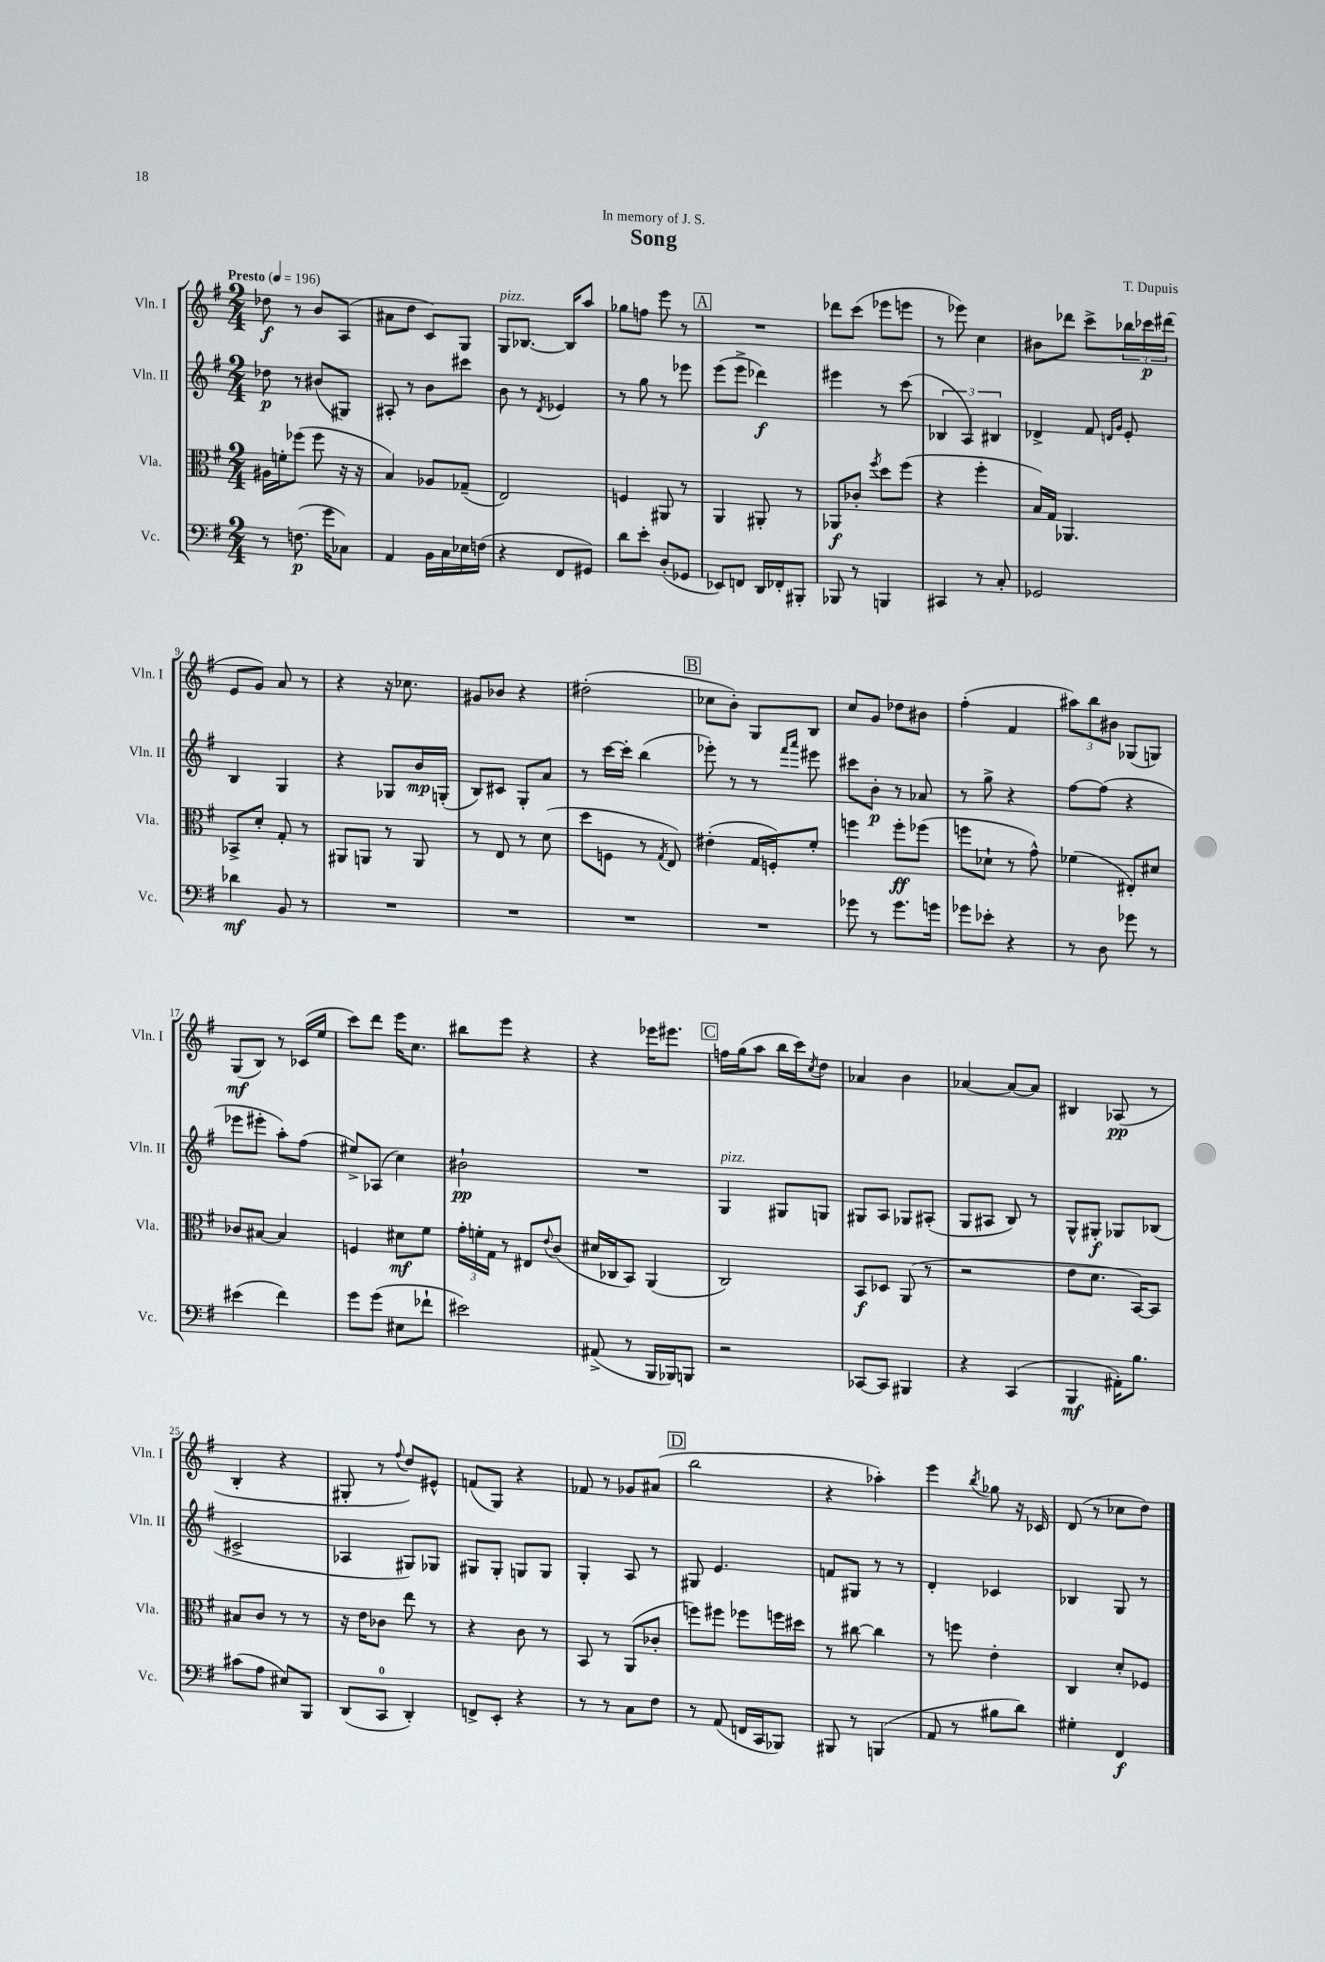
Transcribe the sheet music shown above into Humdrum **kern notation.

**kern	**kern	**kern	**kern
*staff4	*staff3	*staff2	*staff1
*clefF4	*clefC3	*clefG2	*clefG2
*k[f#]	*k[f#]	*k[f#]	*k[f#]
*M2/4	*M2/4	*M2/4	*M2/4
*MM196	*MM196	*MM196	*MM196
8r	16A#\LL	8dd-\	8dd-\
.	16f'\J	.	.
(8.F\	(8ff-\J	8r	8r
.	8ff-\	(8b#/L	8b/L
16g\LK	.	.	.
8C-\J)	16r	8G#/J)	(8A/J
.	16r	.	.
=	=	=	=
4AA/	4B/)	8A#'/	8a#\L
.	.	8r	8dd\J
16BB\LL	8A-/L	8b\L	8c/L)
16C\	.	.	.
16E-\	(8G-~/J	8ccc#\J	8G/J
(16F\JJ	.	.	.
=	=	=	=
4r	2E/)	8b\	8G/L
.	.	8r	[8.B-/J
.	.	8qd/	.
8FF#/L	.	4e-/	.
.	.	.	16B-/]LK
8GG#/J)	.	.	8aa/J
=	=	=	=
8d\L	4F/	8r	8gg-\L
8e'\J	.	8gg\	8ff\J
(8D'/L	8AA#/	8r	8eee\
8GG-/J	8r	8eee-\	8r
=	=	=	=
8EE-/L)	4AA/	(8eee\L	2r
8FF/J	.	8eee^\J	.
16DD/LL	8AA#'/	4ddd-\)	.
16FF-'/J	.	.	.
8BBB#'/J	8r	.	.
=	=	=	=
8BBB-/	8AA-/L	4eee#\	8ddd-\L
8r	8c-'/J	.	(8ccc\J
.	8qff#/	.	.
4BBB/	8dd\L	8r	8eee-\L
.	(8ff#\J	(8ccc\	8eee\J
=	=	=	=
4CC#/	4r	6B-/	8r
.	.	.	8eee-\)
.	.	6A/)	.
8r	4ff#'\	.	4cc\
.	.	6B#/	.
8C'/	.	.	.
=	=	=	=
2GG-/	16B/LL)	4d-^/	8b#\L
.	16G/JJ	.	.
.	4.AA-/	.	8ddd-\J
.	.	8f#/	8ccc^\L
.	.	16qqd/LL	.
.	.	16qqg/JJ	.
.	.	8e'/	24bb-\L
.	.	.	24ccc-\
.	.	.	(24ddd#\JJ
=	=	=	=
4d-\	8BB-^/L	4B/	8e/L
.	8d'/J	.	8g/J)
8BB/	8G'/	4G/	8a/
8r	8r	.	8r
=	=	=	=
2r	8AA#/L	4r	4r
.	8AA/J	.	.
.	8r	8G-/L	16r
.	.	.	8.cc-\
.	8AA/	16b/L	.
.	.	(16G'/JJ	.
=	=	=	=
2r	8r	8B/L)	8g#/L
.	8E/	8c#/J	8b-/J
.	8r	8G'/L	4r
.	(8d\	8a/J	.
=	=	=	=
2r	8dd\L	8r	(2dd#'\
.	8F\J	[16ccc\LL	.
.	.	16ccc'\]JJ	.
.	8r	(4bb\	.
.	8qG/	.	.
.	8E/)	.	.
=	=	=	=
2r	(4e#'\	8eee-'\)	8cc-\L
.	.	8r	8b'\J)
.	16G/LL	8r	8G/L
.	16F'/J)	.	.
.	.	16qqfff#/LL	.
.	.	16qqaaa/JJ	.
.	8f#'/J	8eee#\	8B/J
=	=	=	=
8g-\	4ff\	8ccc#\L	8cc/L
8r	.	8b'\J	8g/J
8.g-\L	8ff'\L	8r	8dd-\L
.	(8ff-\J	8a-/	8b#\J
16g\Jk	.	.	.
=	=	=	=
8g-\L	8ff\L	8r	(4ff#'\
8e-'\J	8d-`\J	8gg^\	.
4r	8r	4r	4f#/
.	8g^^\)	.	.
=	=	=	=
8r	(4f-\	[8ff#\L	12aa#\L)
.	.	.	12bb\
8D\	.	(8ff#\]J	.
.	.	.	12b#\J
8g-\	8E#'/L)	4r	(8G-/L
8r	8d#/J	.	8G/J)
=	=	=	=
(4e#\	8c-/L	8eee-\L	(8G/L
.	[8B#/J	8eee#'\J	8B/J)
4f#\)	4B#/]	8aa'\L)	8r
.	.	(8ff#\J	(16c-/LL
.	.	.	16ee/JJ
=	=	=	=
8g\L	4F/	8ee#^/L)	8ccc\L)
(8g\J	.	(8A-/J	8ddd\J
8E#\L	8d#\L	4cc\)	16eee\LK
.	.	.	8.cc\J
8f-`\J	8f#\J	.	.
=	=	=	=
2e#\)	24g'\LL	2b#`\	8bb#\L
.	24f'\	.	.
.	24G\JJ	.	.
.	8r	.	8eee\J
.	8E#/L	.	4r
.	8qqe/	.	.
.	(8c/J	.	.
=	=	=	=
(8AA#^/	16d#/LL	2r	4r
.	16C-/J	.	.
8r	8BB/J)	.	.
16BBB/LL	(4AA/	.	16eee-\LK
16BBB-/J)	.	.	8.eee#\J
8BBB/J	.	.	.
=	=	=	=
2r	2C/)	4G/	16ff\LL
.	.	.	(16gg\J
.	.	.	8aa\J
.	.	8G#/L	16bb\LL
.	.	.	16ccc\J)
.	.	.	8qcc/
.	.	8G/J	8dd\J
=	=	=	=
[8CC-/L	8BB/L	8G#/L	4a-/
8CC-/]J	8D-/J	8A/J	.
4BBB#/	(8AA/	8G-/L	4b\
.	8r	(8A#'/J	.
=	=	=	=
4r	2r	8G/L	[4a-/
.	.	8A#/J	.
(4CC/	.	8B/)	8a-/_L
.	.	8r	8a-/]J
=	=	=	=
4BBB/	8e\L	8G^^/L	4B#/
.	8.d\J	8G#'/J	.
16AA#'\LK)	.	8G-/L	(8A-/
8.B\J	[16BB/LK)	.	.
.	8BB/]J	(8B-/J	8r
=	=	=	=
(8c#\L	8B#/L	2c#^/	4B'/
8A\J	8c/J	.	.
8E#/L)	8r	.	4r
8BBB/J	8r	.	.
=	=	=	=
(8DD/L	16r	4A-/	8G#'/
.	16e\LK	.	.
8CC/J	8c-\J	.	8r
.	.	.	8qqff#/
4DD'/)	8ee\	8G#/L)	8dd/L)
.	8r	8G-/J	8e#^^/J
=	=	=	=
8FF^/L	4r	8G#/L	(8f/L
8EE'/J	.	8G#'/J	8G/J)
4r	8c\	8G/L	4r
.	8r	8G/J	.
=	=	=	=
8r	8BB/	4G'/	8f-/
8r	8r	.	8r
8C\L	(8AA/L	8A/	8g-/L
8F#\J	8c-'/J	8r	(8a#/J
=	=	=	=
8r	8ff\L)	8G#/	2bb\
(8AA/	8ff#\J	4.e/	.
16FF/LL	8ff-\L	.	.
16CC/J	.	.	.
8BBB-/J)	16ff\L	.	.
.	16dd#\JJ	.	.
=	=	=	=
8BBB#/	8r	8f/L	4r
8r	[8cc#\	8G#/J	.
(4BBB/	4cc#\]	8r	4aa-'\)
.	.	8r	.
=	=	=	=
8AA/	8r	4d'/	4eee\
8r	8ff\	.	.
.	.	.	8qbb/
8B#\L	4e'\	4c-/	8gg-\
8d\J)	.	.	16r
.	.	.	16c-/
=	=	=	=
4G#'\	4C/	4B-/	(8d/
.	.	.	8r
4FF#/	8d'/L	8G/	8cc-\L
.	8F-/J	8r	8dd\J)
==	==	==	==
*-	*-	*-	*-
